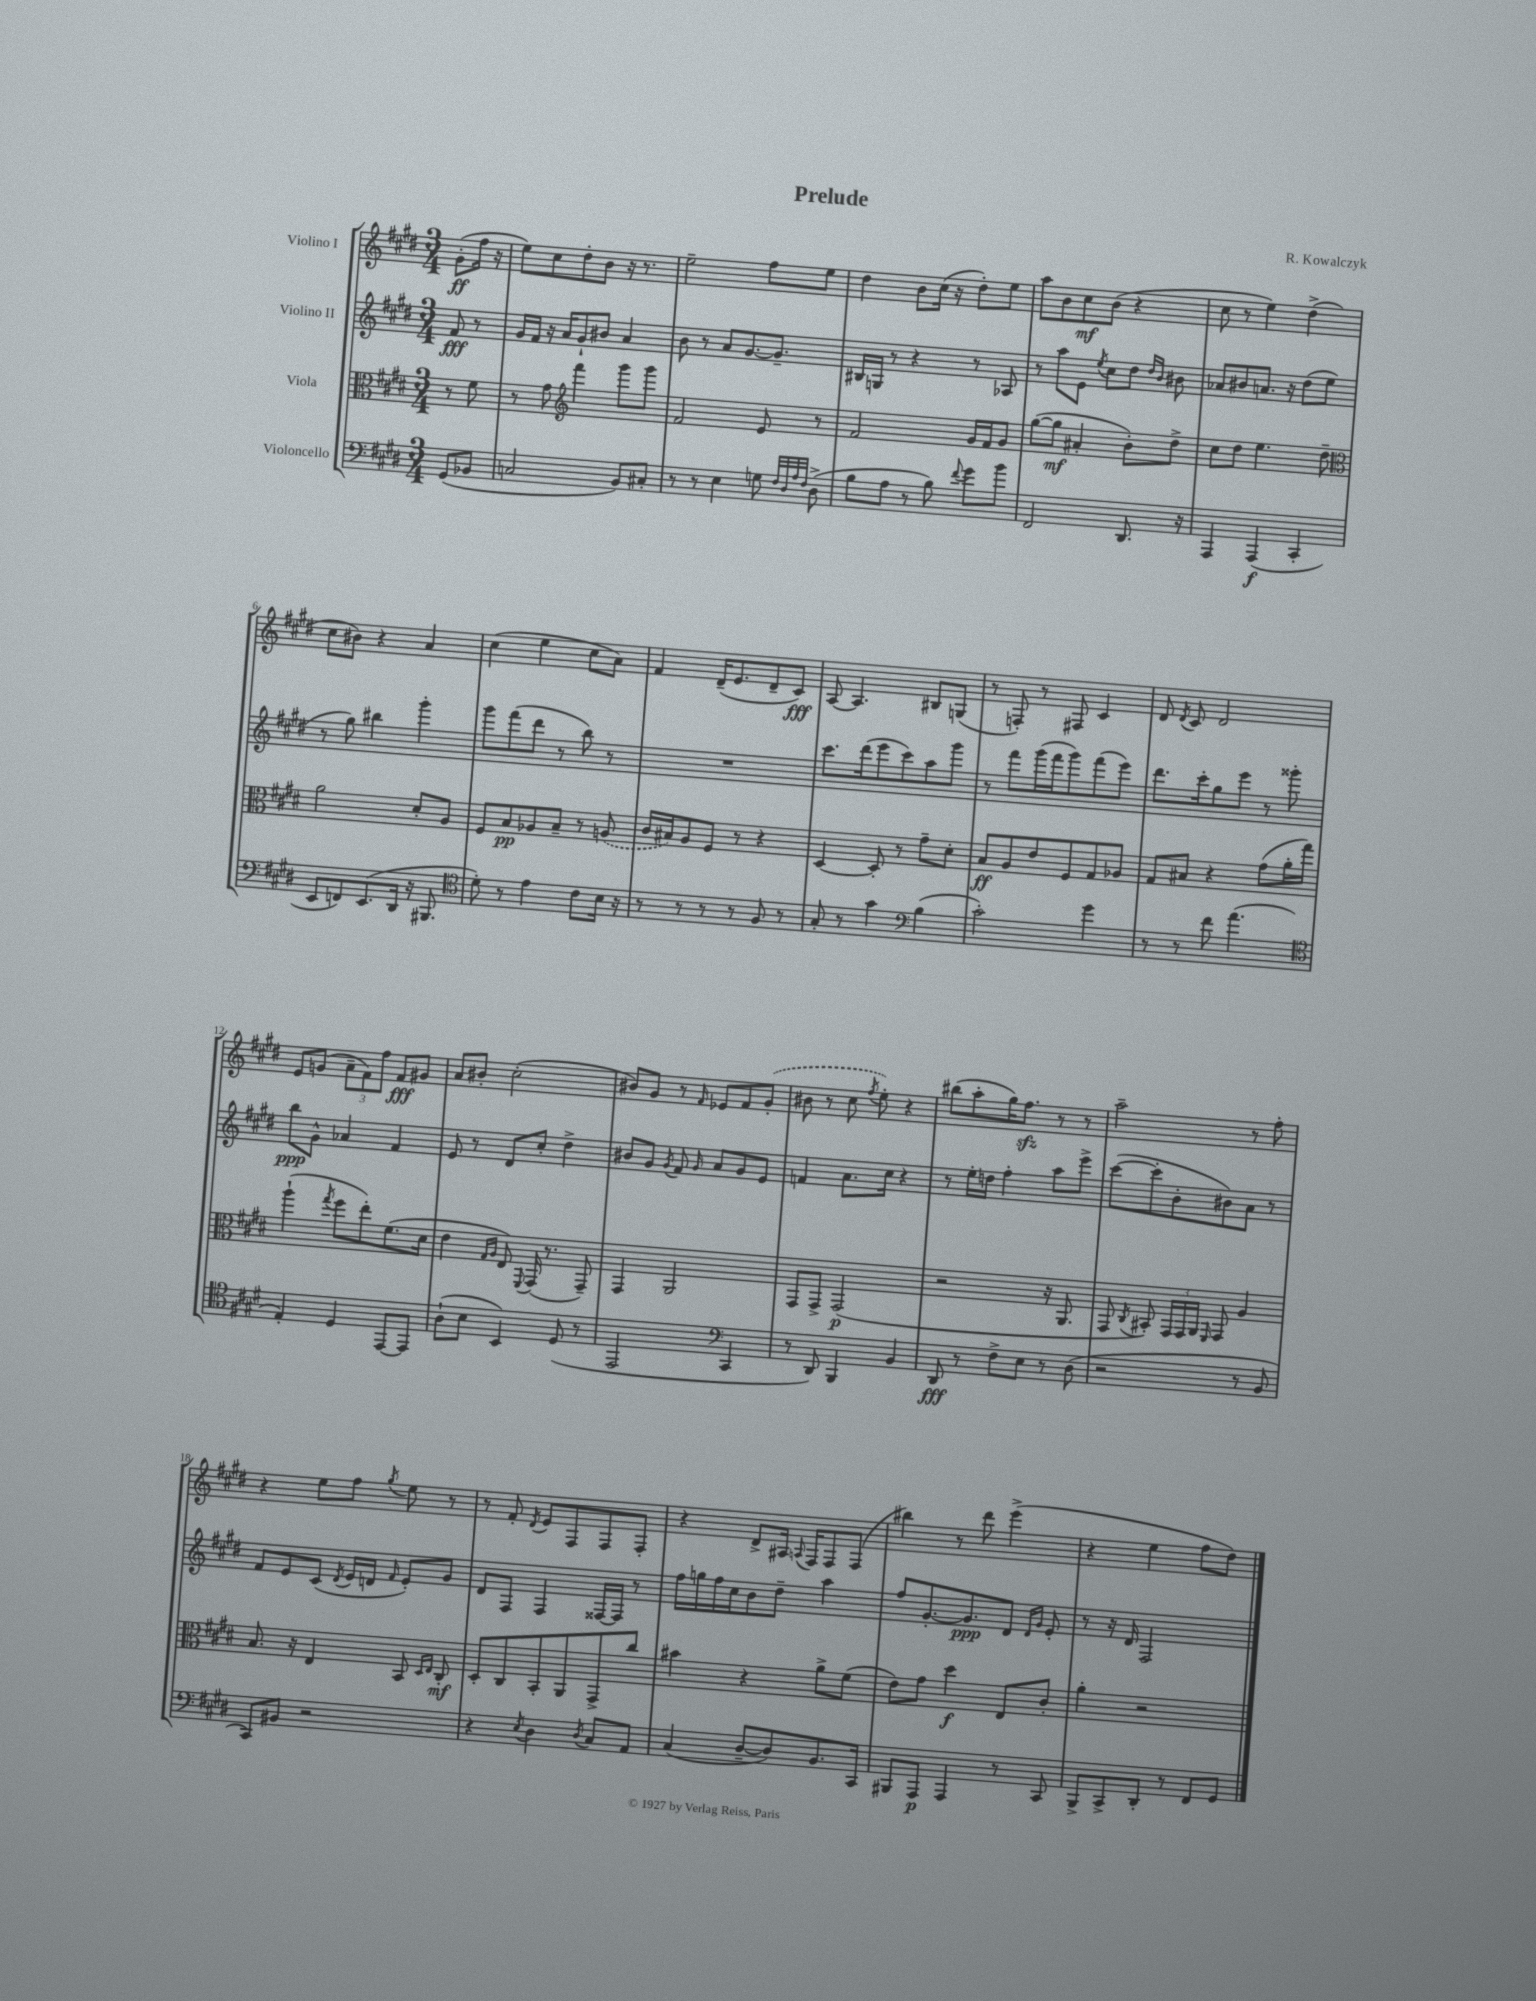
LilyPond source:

\header { title = "Prelude" composer = "R. Kowalczyk" }
<<
\new StaffGroup <<
\new Staff = "s0" \with { instrumentName = "Violino I" } {
    \clef treble \key e \major \numericTimeSignature \time 3/4 \partial 4
    \autoBeamOff gis'8[-.\ff( fis''16] r16 |
    e''8[) cis''8 dis''8-. b'8] r16 r8. |
    e''2-- fis''8[ e''8] |
    dis''4 b'8[ cis''16]( r16 dis''8[-.) e''8] |
    a''8[ b'8 cis''8\mf b'8]( r4 |
    cis''8 r8 e''4) dis''4->( |
    cis''8[ bis'8]) r4 a'4 |
    cis''4( e''4 cis''8[ a'8]) |
    fis'4 dis'16[--( e'8. dis'8-- cis'8]\fff) |
    a8~ a4. bis8[ g8]( |
    r8 f8-.) r8 fis8 cis'4 |
    dis'8 \acciaccatura { dis'8 } cis'8 dis'2 |
    e'8[ g'8]( \tuplet 3/2 { a'8[-- fis'8) fis''8] } fis'8[\fff gis'8] |
    a'8[ bis'8]-. cis''2-.( |
    bis'8[) gis'8] r8 \grace { fis'16 } ees'8[ fis'8 \once \slurDashed gis'8]-.( |
    bis'8 r8 cis''8 \acciaccatura { fis''8 } e''8-.) r4 |
    bis''8[( a''8-. gis''16) fis''8.]\sfz r8 r8 |
    a''2-- r8 fis''8-. |
    r4 e''8[ fis''8] \acciaccatura { gis''8 } e''8 r8 |
    r8 fis'8-. \acciaccatura { dis'8 } e'8[ fis8 fis8 fis8]-. |
    r4 dis'8[-> ais16] \appoggiatura { a8 } fis16[ fis8 fis8]( |
    bis''4) r8 dis'''8 e'''4->( |
    r4 e''4 fis''8[ dis''8]) \bar "|." |
}
\new Staff = "s1" \with { instrumentName = "Violino II" } {
    \clef treble \key e \major \numericTimeSignature \time 3/4 \partial 4
    \autoBeamOff fis'8\fff r8 |
    gis'16[ fis'16] r16 a'16[ gis'8-! bis'8] a'4 |
    b'8 r8 a'8[ gis'8.~ gis'8.]-- |
    bis16[ g16] r8 r4 r8 aes8 |
    r8 a''8[ e'8] \acciaccatura { e''8 } cis''8[ dis''8] \grace { dis''16[ b'16] } bis'8 |
    aes'8[ bis'8 a'8.] r16 dis''8[( e''8] |
    r8 gis''8) bis''4 gis'''4-. |
    gis'''8[ fis'''8( dis'''8] r8 b''8) r8 |
    R2. |
    cis'''8.[ dis'''16( e'''8 cis'''8) a''8 gis'''8] |
    r8 fis'''8[ gis'''16( fis'''16 gis'''8) fis'''8( e'''8]) |
    dis'''8.[ cis'''16-. gis''8 e'''8] r8 gisis'''8-. |
    b''8[\ppp gis'8]-^ aes'4 fis'4 |
    e'8 r8 dis'8[ cis''8]-. dis''4-> |
    bis'8[ gis'8] \acciaccatura { gis'8 } fis'8 \grace { gis'16 } a'8[ gis'8 e'8] |
    f'4 a'8.[ cis''16] r4 |
    r8 e''16[-. d''16] fis''4-. a''8[ e'''8]-> |
    cis'''8[~( cis'''8-. b'8-. bis'8) a'8] r8 |
    fis'8[ e'8 cis'8]( \acciaccatura { dis'8 } e'16[ d'16] \grace { fis'16 } e'8[-.) gis'8] |
    dis'8[ fis8] fis4 fisis16[~ fisis16] r8 |
    fis''16[ g''16 fis''16 cis''16 b'8 dis''8]-- a''4 |
    fis''8[ gis'8.~-. gis'8.\ppp dis'8] \grace { dis'16[ gis'16] } e'8-. |
    r8 r16 dis'16 fis2 \bar "|." |
}
\new Staff = "s2" \with { instrumentName = "Viola" } {
    \clef alto \key e \major \numericTimeSignature \time 3/4 \partial 4
    \autoBeamOff r8 fis'8 |
    r8 gis'8 \clef treble fis'''4 gis'''8[ gis'''8] |
    fis'2 e'8 r8 |
    fis'2 gis'16[ fis'16 gis'8] |
    gis''8[~( gis''8]\mf ais'4-. b'8[-.) dis''8]-> |
    cis''8[ dis''8] e''4. dis''8-- |
    \clef alto a'2 dis'8[-. a8] |
    fis8[ b8\pp aes8 b8]-- r8 \once \slurDashed a8( |
    cis'16[ bis16) a8 fis8] r8 r4 |
    dis4~ dis8-. r8 gis'8[-- dis'8]-. |
    b8[\ff a8 e'8 fis8 gis8 aes8] |
    gis8[ bis8] r4 gis'8[( a'16-. gis''16]) |
    a''4-!( \acciaccatura { gis''8 } fis''8[ e''8-.) fis'8.( dis'16] |
    e'4 \grace { gis16[ a16] } e8) \appoggiatura { fis,8 } gis,16( r8. gis,8--) |
    gis,4 a,2 |
    gis,8[ gis,8]-> gis,2\p( |
    r2 r16 a,8. |
    gis,8 \acciaccatura { cis8 } bis,8-.) \tuplet 3/2 { gis,16[ gis,16 a,16] } \grace { fis,16 } gis,8 a4 |
    b8. r16 e4 b,8 \grace { dis16[ e16] } cis8-.\mf |
    dis8[-. cis8 b,8-. a,8 gis,8-> cis''8] |
    bis'4 r4 a'8[-> fis'8]( |
    e'8[) gis'8] dis''4\f e8[ cis'8]-. |
    a'4-. r2 \bar "|." |
}
\new Staff = "s3" \with { instrumentName = "Violoncello" } {
    \clef bass \key e \major \numericTimeSignature \time 3/4 \partial 4
    \autoBeamOff gis,8[( bes,8] |
    c2 b,8[) cis8]-. |
    r8 r8 e4 g8 \grace { fis32[ dis32 a32 fis32] } dis8->( |
    b8[ a8] r8 b8) \appoggiatura { fis'8 } gis'8[ b'8] |
    fis,2 dis,8. r16 |
    a,,4 a,,4\f( cis,4-. |
    e,8[ f,8) e,8.( dis,16] r16 bis,,8. |
    \clef tenor dis'8-.) r8 e'4 cis'8[ b16] r16 |
    r8 r8 r8 r8 fis8 r8 |
    gis8-. r8 gis'4 \clef bass b4( |
    cis'2-.) gis'4 |
    r8 r8 fis'8 a'4.( |
    \clef tenor e4-.) dis4 e,8[~ e,8] |
    a8[-!( b8] b,4) dis8( r8 |
    e,2 \clef bass cis,4 |
    r8 dis,8) b,,4 b,4 |
    dis,8\fff r8 fis8[-> e8] r8 dis8( |
    r2 r8 b,8 |
    cis,8[) bis,8] r2 |
    r4 \acciaccatura { e8 } dis4 \acciaccatura { dis8 } cis8[ a,8] |
    cis4( dis8[~-- dis8) b,8. cis,16] |
    bis,,8[ a,,8]\p a,,4 r8 cis,8 |
    b,,8[-> cis,8-> dis,8]-. r8 fis,8[ gis,8] \bar "|." |
}
>>
>>
